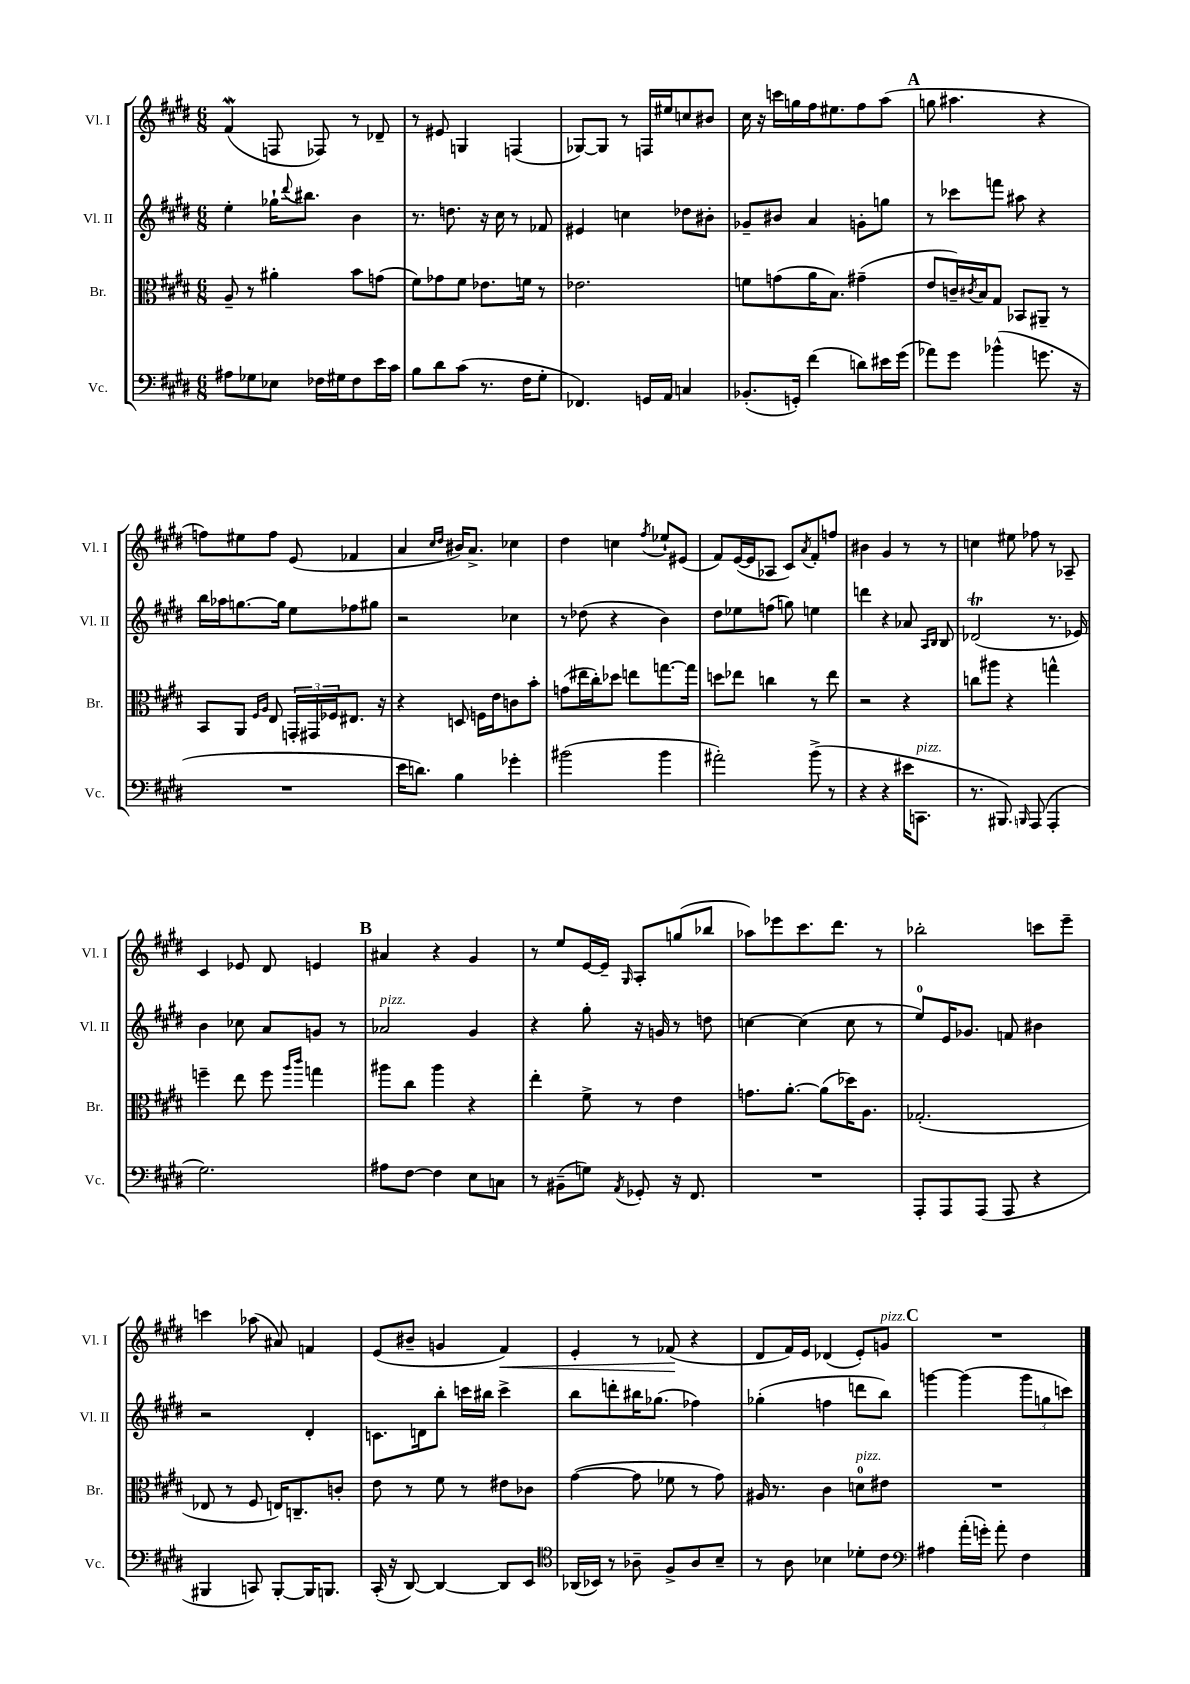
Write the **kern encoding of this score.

**kern	**kern	**kern	**kern
*staff4	*staff3	*staff2	*staff1
*clefF4	*clefC3	*clefG2	*clefG2
*k[f#c#g#d#]	*k[f#c#g#d#]	*k[f#c#g#d#]	*k[f#c#g#d#]
*M6/8	*M6/8	*M6/8	*M6/8
8A#\L	8A~/	4ee'\	(4f#/
8G-\	8r	.	.
8E-\J	4a#'\	16gg-`\LK	8F/
.	.	8qqddd#/	.
.	.	8.bb#\J	.
16F-\LL	.	.	8F-/)
16G#\J	.	.	.
8F-\	8b\L	4b\	8r
16e\L	(8g\J	.	8d-~/
16c#\JJ	.	.	.
=	=	=	=
8B\L	8f#\L)	8.r	8r
8d#\	8g-\	.	8e#/
.	.	8.dd\	.
(8c#\J	8f#\J	.	4G/
8.r	8.e-\L	16r	.
.	.	16cc#\	.
.	.	8r	(4F/
16F#\LK	16f\Jk	.	.
8G#'\J	8r	8f-/	.
=	=	=	=
4.FF-/)	2.e-\	4e#/	[8G-/L)
.	.	.	8G-/]J
.	.	4cc\	8r
16GG/LL	.	.	16F/LL
16AA/JJ	.	.	16ee#/J
4C/	.	8dd-\L	8cc/
.	.	8b#'\J	8b#/J
=	=	=	=
(8.BB-'/L	8f\L	8g-~/L	16cc#\
.	.	.	16r
.	(8g\	8b#/J	16ccc\LL
16GG'/Jk)	.	.	16gg\
(4f#\	16a\K	4a/	16ff#\J
.	8.B\J)	.	8.ee#\
8d\L)	(4g#~\	8g'\L	8ff#\
16e#\L	.	8gg\J	(8aa\J
(16g#\JJ	.	.	.
=	=	=	=
8a-\L)	8e/L	8r	8gg\
8g#\J	16c~/L)	8ccc-\L	4.aa#\
.	8qc#/	.	.
.	16B/J	.	.
(4b-^^\	8G#/J	8fff\J	.
.	8BB-/L	8aa#\	.
8.g\	8AA#~/J	4r	4r
.	8r	.	.
16r	.	.	.
=	=	=	=
2.r	8BB/L	16bb\LL	8ff\L)
.	.	16aa-\J	.
.	8AA/J	[8.gg\	8ee#\
.	16qqF#/LL	.	.
.	16qqA/JJ	.	.
.	8E/	.	8ff\J
.	.	16gg\]Jk	.
.	24GG'/LL	8ee\L	(8e/
.	24GG#/	.	.
.	24F-/J	.	.
.	8.E#/J	8ff-\	4f-/
.	.	8gg#\J	.
.	16r	.	.
=	=	=	=
16e\LK	4r	2r	4a/
8.d\J)	.	.	.
.	.	.	16qqcc#/LL
.	.	.	16qqdd#/JJ
4B\	8D/	.	16b#/LK)
.	.	.	8.a^/J
.	16F\LL	.	.
.	16e\J	.	.
4g-'\	8c\	4cc-\	4cc-\
.	8b'\J	.	.
=	=	=	=
(2b#\	(8g\L	8r	4dd#\
.	16ee#\L	(8dd-\	.
.	16cc#'\J)	.	.
.	8dd-\J	4r	4cc\
.	8ee\L	.	.
.	.	.	8qff#/
4b#\	[8.gg\	4b\)	8ee-`/L
.	.	.	(8e#/J
.	16gg\]Jk	.	.
=	=	=	=
2a#'\)	8dd\L	8dd#\L	8f#/L)
.	8ee-\J	8ee-\	([16e/L
.	.	.	16e/]J
.	4cc\	(8ff\J	8A-/J
.	.	8gg\)	8c#/L)
.	.	.	8qa/
(8b^\	8r	4ee\	8f#'/
8r	8ee-\	.	8ff/J
=	=	=	=
4r	2r	4ddd\	4b#\
4r	.	4r	4g#/
16e#\LK	4r	8a-/	8r
8.CC\J	.	.	.
.	.	16qqA/LL	.
.	.	16qqB/JJ	.
.	.	8B/	8r
=	=	=	=
8.r	8cc\L	(2d-/	4cc\
.	8aa#\J	.	.
8.BBB#/)	.	.	.
.	4r	.	8ee#\
16qqBBB/	.	.	.
(8AAA/	.	.	8ff-\
4AAA'/	4gg^^\	8.r	8r
.	.	.	8A-~/
.	.	16e-/)	.
=	=	=	=
2.G#\)	4ff~\	4b\	4c#/
.	8ee\	8cc-\	8e-/
.	8ff\	8a/L	8d#/
.	16qqaa/LL	.	.
.	16qqccc#/JJ	.	.
.	4gg\	8g/J	4e/
.	.	8r	.
=	=	=	=
8A#\L	8aa#\L	2a-/	4a#/
[8F#\J	8cc#\J	.	.
4F#\]	4aa#\	.	4r
8E\L	4r	4g#/	4g#/
8C\J	.	.	.
=	=	=	=
8r	4ee'\	4r	8r
(8BB#~\L	.	.	8ee/L
8G\J)	8f#^\	8gg#'\	[16e/L
.	.	.	16e~/]JJ
8qAA/	.	.	16qqG#/
8GG-'/	8r	16r	8A'/L
.	.	16g/	.
16r	4e\	8r	(8gg/
8.FF#/	.	.	.
.	.	8dd\	8bb-/J
=	=	=	=
2.r	8.g\L	[4cc\	8aa-\L)
.	.	.	8eee-\
.	[8.a'\J	.	.
.	.	(4cc\]	8.ccc#\
.	(8a\]L	.	.
.	.	.	8.ddd#\J
.	16dd-\K)	8cc\	.
.	8.A\J	.	.
.	.	8r	8r
=	=	=	=
8AAA'/L	(2.G-'/	8ee/L)	2bb-'\
8AAA/	.	16e/K	.
.	.	8.g-/J	.
(8AAA/J	.	.	.
8AAA/	.	8f/	.
4r	.	4b#\	8ccc\L
.	.	.	8eee~\J
=	=	=	=
4BBB#/	8E-/	2r	4ccc\
.	8r	.	.
8CC/)	8F#/	.	(8aa-\
[8BBB#'/L	16E/LK)	.	8a#/)
.	8.C~/	.	.
16BBB#/]K	.	4d#'/	4f/
8.BBB/J	.	.	.
.	8c'/J	.	.
=	=	=	=
(16CC#'/	8e\	8.c\L	(8e/L
16r	.	.	.
[8DD#/)	8r	.	8b#~/J
.	.	16d\k	.
4DD#/_	8f#\	8bb'\J	4g/
.	8r	16ccc\LL	.
.	.	16bb#\JJ	.
8DD#/]L	8e#\L	4ccc^\	4f#/)
8EE/J	8c-\J	.	.
=	=	=	=
*clefC4	*	*	*
(16AA-/LL	([4g#\	8bb\L	4e'/
16BB-/JJ)	.	.	.
8r	.	8ddd'\	.
8A-~\	8g#\]	16bb#\K	8r
.	.	(8.gg-\J	.
8F#^/L	8f-\	.	(8f-/
8A-/	8r	4ff-\)	4r
8B~/J	8g#\)	.	.
=	=	=	=
8r	16A#/	(4gg-'\	8d#/L
.	8.r	.	.
8A\	.	.	16f#/L)
.	.	.	16e/JJ
4B-\	4c#\	4ff\	(4d-/
8d-'\L	8d\L	8ddd\L	8e'/L)
8c#\J	8e#\J	8bb\J)	8g/J
=	=	=	=
*clefF4	*	*	*
4A#\	2.r	[4ggg\	2.r
(16a'\LL	.	(4ggg\]	.
16g'\JJ)	.	.	.
8a'\	.	.	.
4F#\	.	12ggg\L	.
.	.	12gg\	.
.	.	12ccc\J)	.
==	==	==	==
*-	*-	*-	*-
